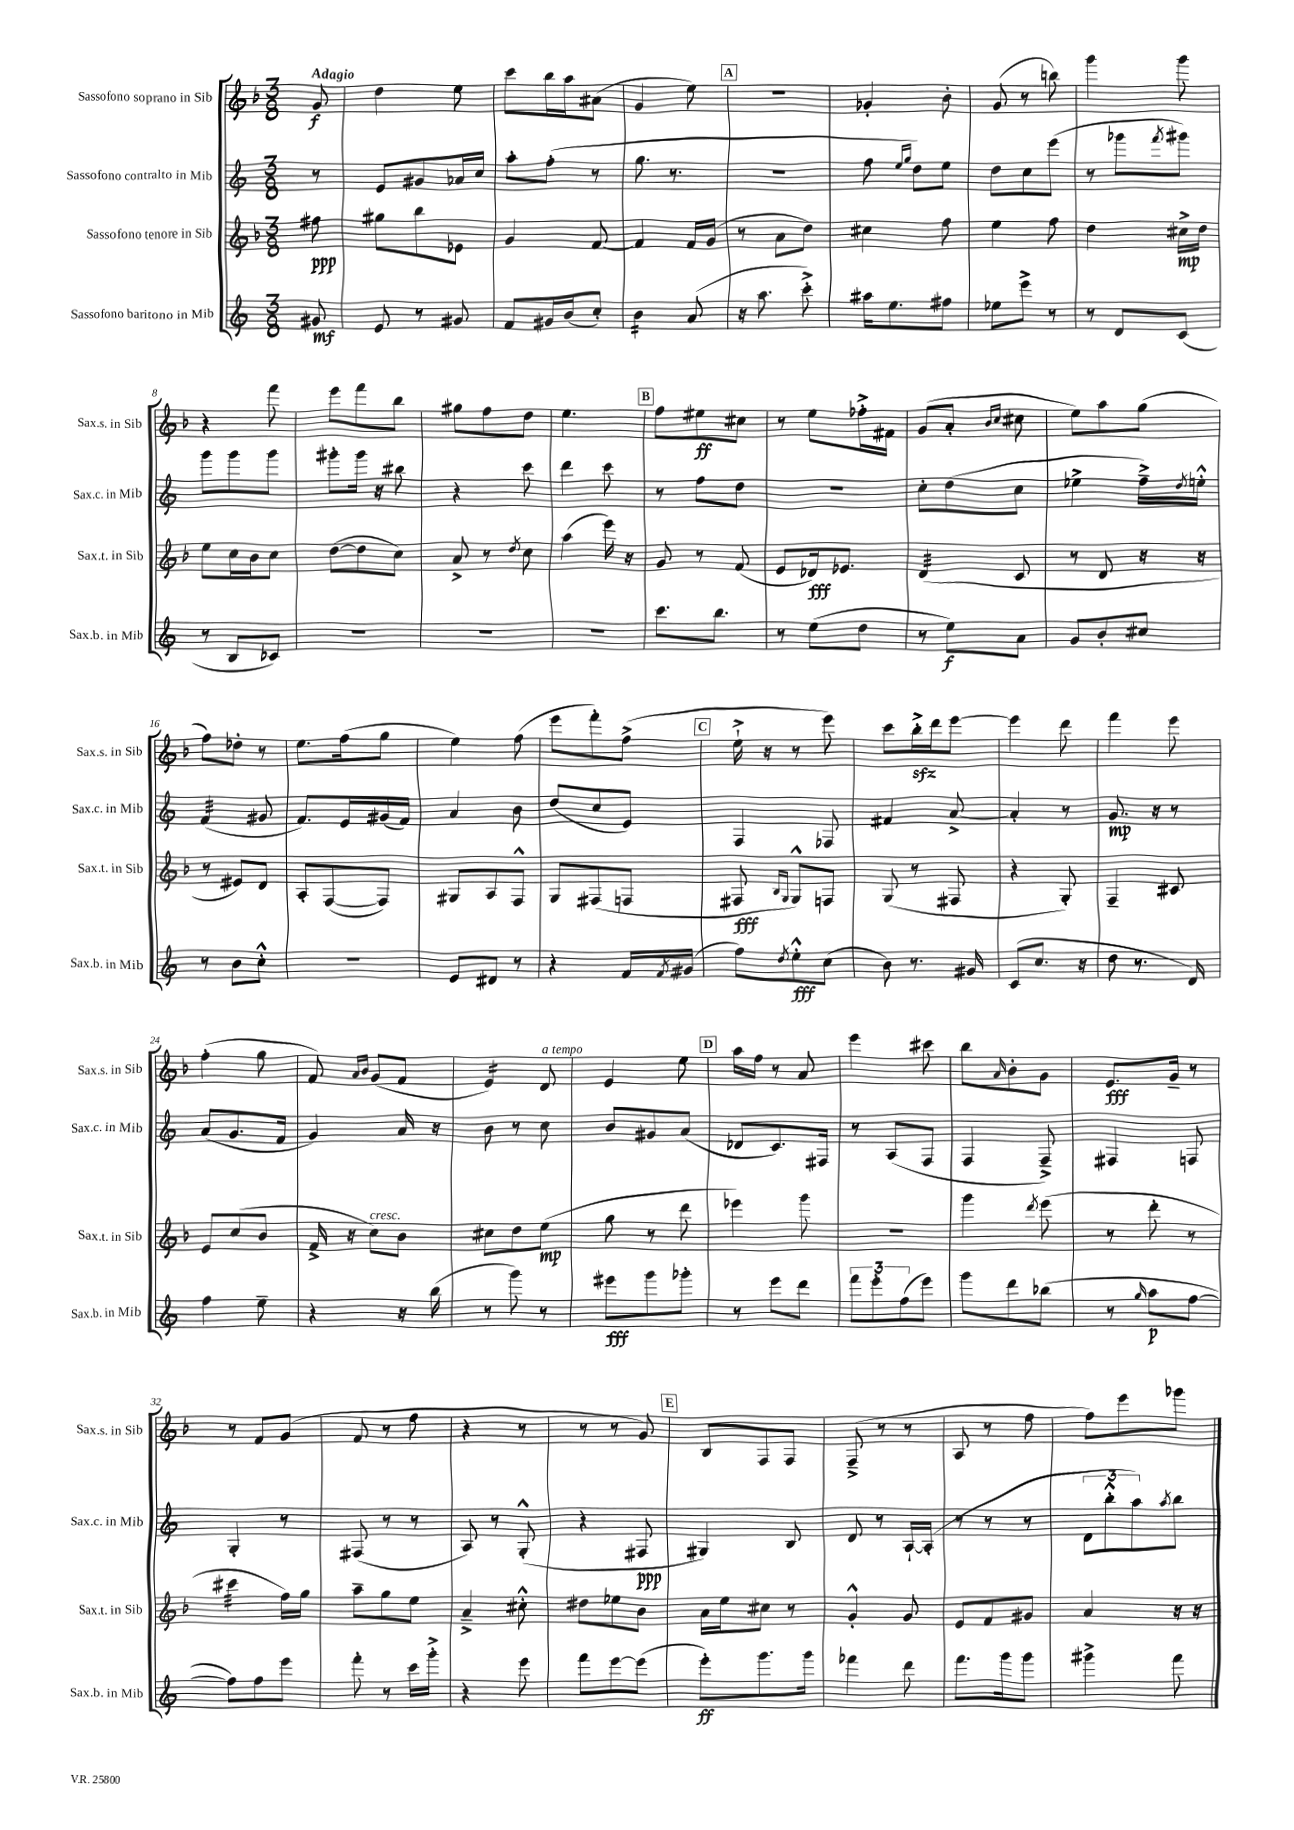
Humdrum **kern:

**kern	**kern	**kern	**kern
*staff4	*staff3	*staff2	*staff1
*clefG2	*clefG2	*clefG2	*clefG2
*k[]	*k[b-]	*k[]	*k[b-]
*M3/8	*M3/8	*M3/8	*M3/8
8g#/	8ff#\	8r	8g/
=	=	=	=
8e/	8gg#\L	8e/L	4dd\
8r	8bb-\	8g#/	.
8g#/	8e-\J	16a-/L	8ee\
.	.	16cc/JJ	.
=	=	=	=
8f/L	4g/	8aa'\L	8ccc\L
16g#/L	.	(8ff'\J	16bb-\L
(16b/J	.	.	16aa\J
8cc'/J)	[8f/	8r	(8a#\J
=	=	=	=
4b\	4f/]	8.gg\	4g/
.	.	8.r	.
(8a/	16f/LL	.	8ee\)
.	(16g/JJ	.	.
=	=	=	=
16r	8r	4.r	4.r
8.aa\	.	.	.
.	8a\L	.	.
8ccc'^\)	8dd\J)	.	.
=	=	=	=
16aa#\LK	4cc#\	8ff\	4g-'/
8.ee\	.	.	.
.	.	16qqee/LL	.
.	.	16qqgg/JJ	.
.	.	8dd\L)	.
8ff#\J	8ff\	8ee\J	8b-'\
=	=	=	=
8ee-\L	4ee\	8dd\L	(8g/
8eee^\J	.	8cc\	8r
8r	8ff\	(8eee\J	8bb\)
=	=	=	=
8r	4dd\	8r	4ggg\
8d/L	.	8ggg-\L	.
.	.	8qfff/	.
(8c/J	16cc#^\LL	8ggg#\J)	8ggg\
.	16dd\JJ	.	.
=	=	=	=
8r	8ee\L	8ggg\L	4r
8B/L	16cc\L	8ggg\	.
.	16b-\J	.	.
8c-/J)	8cc\J	8ggg\J	8fff\
=	=	=	=
4.r	([8dd\L	8ggg#'\L	8eee\L
.	8dd\]	16ggg#\Jk	8fff\
.	.	16r	.
.	8cc\J)	8bb#\	8bb-\J
=	=	=	=
4.r	8a^/	4r	8gg#\L
.	8r	.	8ff\
.	8qdd/	.	.
.	8cc\	8ccc\	8dd\J
=	=	=	=
4.r	(4aa\	4ddd\	4.ee\
.	16eee\)	8ccc\	.
.	16r	.	.
=	=	=	=
8.ccc\L	8g/	8r	8ff\L
.	8r	8ff\L	8ee#\
8.bb\J	.	.	.
.	(8f/	8dd\J	8cc#\J
=	=	=	=
8r	8e/L	4.r	8r
(8ee\L	16d-/k)	.	8ee\L
.	8.e-/J	.	.
8dd\J	.	.	16ff-'^\L
.	.	.	16f#\JJ
=	=	=	=
8r	(4d/	8cc'\L	(8g/L
8ee\L)	.	(8dd\	8a'/J
.	.	.	16qqb-/LL
.	.	.	16qqcc/JJ
8a\J	8c/	8cc\J	8cc#\
=	=	=	=
8g/L	8r	4ee-^\	8ee\L)
8b'/	8d/	.	8aa\
8cc#/J	16r	16ff~^\LL)	(8gg\J
.	.	8qdd/	.
.	16r	16ee'^^\JJ	.
=	=	=	=
8r	8r	(4f/	8ff\L)
8b\L	8e#/L)	.	8dd-'\J
8cc'^^\J	8d/J	8g#/	8r
=	=	=	=
4.r	8A'/L	8.f/L)	8.ee\L
.	([8F/	.	.
.	.	16e/L	(16ff\k
.	8F/]J)	(16g#/	8gg\J
.	.	16f/JJ)	.
=	=	=	=
8e/L	8G#/L	4a/	4ee\)
8d#/J	8A/	.	.
8r	8F^^/J	8b\	(8ff\
=	=	=	=
4r	8G/L	(8dd/L	8eee\L
.	(8F#/	8cc/	8fff'\)
16f/LL	8F/J	8e/J)	(8ff^\J
8qf/	.	.	.
(16g#/JJ	.	.	.
=	=	=	=
8ff\L)	8F#/	4F/	16ee`^\
.	.	.	16r
.	16qqB-/LL	.	.
8qdd/	16qqG/JJ	.	.
8ee'^^\	8G^^/L)	.	8r
(8cc\J	8F/J	8F-/	8eee\)
=	=	=	=
8b\)	(8G/	4f#/	8ccc\L
8.r	8r	.	16bb-'^\L
.	.	.	16ddd\J
.	8F#/	[8a^/	[8eee\J
16g#/	.	.	.
=	=	=	=
(8c/L	4r	4a'/]	4eee\]
8.cc/J	.	.	.
.	8G'/)	8r	8ddd\
16r	.	.	.
=	=	=	=
8dd\	4F~/	8.g/	4fff\
8.r	.	.	.
.	.	16r	.
.	8c#/	8r	8eee\
16d/)	.	.	.
=	=	=	=
4ff\	8e/L	(8a/L	(4ff'\
.	(8cc/	8.g/	.
8ee~\	8b-/J	.	8gg\
.	.	16f/Jk	.
=	=	=	=
4r	16f^/	4g/)	8f/)
.	16r	.	.
.	.	.	16qqa/LL
.	.	.	16qqb-/JJ
.	8cc\L)	.	(8g/L
16r	8b-\J	16a/	8f/J
(16bb\	.	16r	.
=	=	=	=
8r	8cc#\L	8b\	4e/)
8ggg\)	8dd\	8r	.
8r	(8ee\J	8cc\	8d/
=	=	=	=
8eee#\L	8gg\	8b/L	4e/
8ggg\	8r	8g#/	.
8ggg-'\J	8ddd\	(8a/J	8ee\
=	=	=	=
8r	4eee-\)	8d-/L	16aa\LL
.	.	.	16ff\JJ
8eee\L	.	8.c/)	8r
8ddd\J	8ggg\	.	8a/
.	.	16F#/Jk	.
=	=	=	=
12fff\L	4.r	8r	4eee\
12eee'\	.	.	.
.	.	(8A/L	.
(12ff\	.	.	.
8eee\J)	.	8F/J	8ccc#\
=	=	=	=
8ggg\L	4ggg\	4F/	8bb-\L
.	.	.	16qqa/
8ddd\	.	.	8b-'\
.	8qddd/	.	.
(8bb-\J	(8eee\	8F~^/)	8g\J
=	=	=	=
8r	8r	4F#/	8.e/L
16qqgg/	.	.	.
8aa\L	8ddd'\	.	.
.	.	.	16g~/Jk
[8ff\J	8r	8F/	8r
=	=	=	=
8ff\]L)	4ccc#\	4G'/	8r
8ff\	.	.	8f/L
8eee\J	16ff\LL)	8r	(8g/J
.	16gg\JJ	.	.
=	=	=	=
8fff'\	8aa~\L	(8F#/	8f/
8r	8gg\	8r	8r
16ccc\LL	8ee\J	8r	8ff\
16ggg'^\JJ	.	.	.
=	=	=	=
4r	4a~^/	8A/)	4r
.	.	8r	.
8eee\	8cc#'^^\	(8G'^^/	8r
=	=	=	=
8fff\L	8dd#\L	4r	8r
[8eee\	8ee-\	.	8r
(8eee\]J	8b-\J	8F#/	8g/)
=	=	=	=
8eee'\L)	16a\LL	4G#/)	8B-/L
.	16ee\J	.	.
8.ggg\	8cc#\J	.	8F/
.	8r	8B/	8F/J
16ggg\Jk	.	.	.
=	=	=	=
4fff-\	4g'^^/	8d/	(8F~^/
.	.	8r	8r
8ddd\	8g/	[16A`/LL	8r
.	.	(16A'/]JJ	.
=	=	=	=
8.fff\L	8e/L	8r	8A/
.	8f/	8r	8r
16ggg\k	.	.	.
8ggg\J	8g#/J	8r	8ff\
=	=	=	=
4ggg#^\	4a/	12d\L	8ff\L)
.	.	12bb'^^\	.
.	.	.	8eee\
.	.	12aa\)	.
.	.	8qaa/	.
8fff\	16r	8bb\J	8ggg-\J
.	16r	.	.
==	==	==	==
*-	*-	*-	*-
